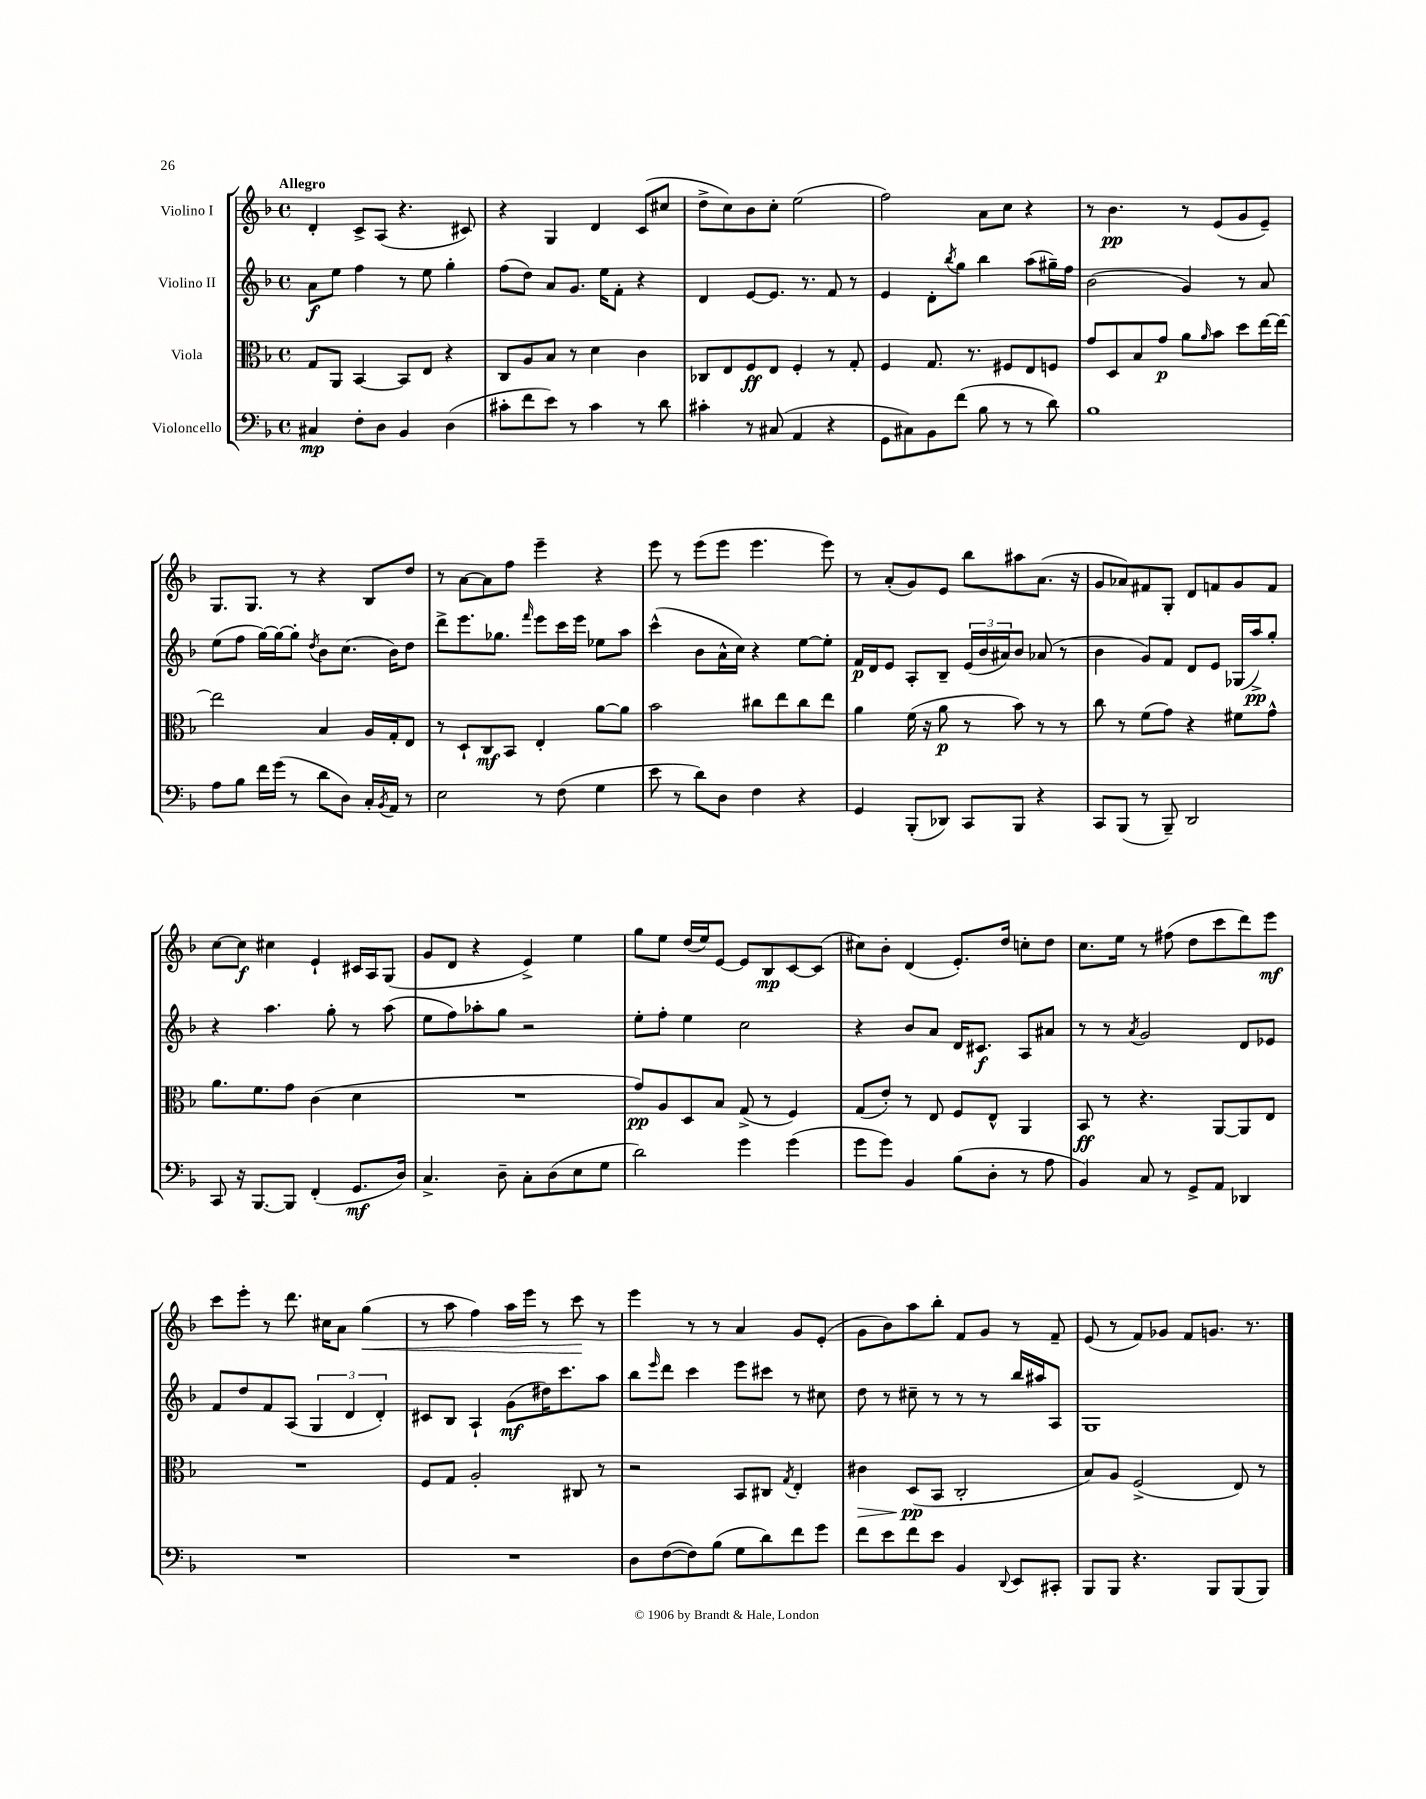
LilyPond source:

<<
\new StaffGroup <<
\new Staff = "s0" \with { instrumentName = "Violino I" } {
    \clef treble \key f \major \defaultTimeSignature \time 4/4 \tempo "Allegro"
    d'4-. c'8-> a8( r4. cis'8) |
    r4 g4 d'4 c'8( cis''8 |
    d''8-> c''8) bes'8 c''8-. e''2( |
    f''2) a'8 c''8 r4 |
    r8 bes'4.\pp r8 e'8( g'8 e'8--) |
    g8. g8. r8 r4 bes8 d''8 |
    r8 a'8~ a'8 f''8 e'''4-- r4 |
    e'''8 r8 e'''8( e'''8 e'''4. e'''8) |
    r8 a'8-.( g'8) e'8 bes''8 ais''8 a'8.( r16 |
    g'8 aes'8) fis'8 g8-. d'8 f'8 g'8 f'8 |
    c''8~ c''8\f cis''4 e'4-! cis'16 a16 g8( |
    g'8 d'8 r4 e'4->) e''4 |
    g''8 e''8 d''16( e''16) e'8~ e'8 bes8\mp c'8~ c'8( |
    cis''8) bes'8-. d'4( e'8.-.) d''16 c''8-. d''8 |
    c''8. e''16 r8 fis''8( d''8 c'''8 d'''8) e'''8\mf |
    c'''8 e'''8-. r8 d'''8. cis''16 a'8 g''4\<( |
    r8 a''8 f''4) a''16 e'''16 r8 c'''8\! r8 |
    e'''4 r8 r8 a'4 g'8 e'8-.( |
    g'8 bes'8) a''8 bes''8-. f'8 g'8 r8 f'8-- |
    e'8( r8 f'8) ges'8 f'8 g'8. r8. \bar "|." |
}
\new Staff = "s1" \with { instrumentName = "Violino II" } {
    \clef treble \key f \major \defaultTimeSignature \time 4/4
    a'8\f e''8 f''4 r8 e''8 g''4-. |
    f''8( d''8) a'8 g'8. e''16 f'8-. r4 |
    d'4 e'8~ e'8. r8. f'8 r8 |
    e'4 d'8-. \acciaccatura { bes''8 } g''8 bes''4 a''8( gis''16--) f''16 |
    bes'2( g'4) r8 a'8 |
    e''8( f''8 g''16~) g''16~ g''8-. \acciaccatura { d''8 } bes'8 c''8.( bes'16) d''8 |
    d'''8-> e'''8. ges''8. \grace { f'''16 } e'''8 c'''16 e'''16 ees''8 a''8 |
    c'''4-^( bes'8 a'16-^ c''16) r4 e''8~ e''8-. |
    f'16\p d'16 e'8 a8-. bes8-- \tuplet 3/2 { e'16( bes'16 ais'16) } bes'8 aes'8( r8 |
    bes'4 g'8) f'8 d'8 e'8 ges16( a''16->\pp) g''8-. |
    r4 a''4. g''8-. r8 a''8( |
    e''8 f''8) aes''8-. g''8 r2 |
    e''8-. f''8-. e''4 c''2 |
    r4 bes'8 a'8 d'16 cis'8.\f a8 ais'8 |
    r8 r8 \acciaccatura { a'8 } g'2 d'8 ees'8 |
    f'8 d''8 f'8 a8( \tuplet 3/2 { g4 d'4 d'4-.) } |
    cis'8 bes8 a4-! g'8\mf( dis''16) c'''8. a''8 |
    bes''8 \grace { e'''16 } d'''8 c'''4 e'''8 cis'''8 r8 cis''8 |
    d''8 r8 cis''8-- r8 r8 r8 bes''16 ais''16 a8 |
    g1 \bar "|." |
}
\new Staff = "s2" \with { instrumentName = "Viola" } {
    \clef alto \key f \major \defaultTimeSignature \time 4/4
    g8 a,8 bes,4~ bes,8 e8 r4 |
    c8 a8 bes8 r8 d'4 c'4 |
    ces8 e8 f8\ff e8 f4-. r8 g8-. |
    f4 g8. r8. fis8 e8 f8 |
    g'8 d8 bes8 g'8\p a'8 \grace { a'16 } bes'8 d''8 e''16~ e''16~ |
    e''2 bes4 a16 g16-. e8 |
    r8 d8-! c8\mf bes,8 e4-. a'8~ a'8 |
    bes'2 cis''8 e''8 cis''8 e''8 |
    a'4 f'16( r16 a'8\p r8 bes'8) r8 r8 |
    c''8 r8 f'8( g'8) r4 fis'8 g'8-^ |
    a'8. f'8. g'8 c'4( d'4 |
    R1 |
    g'8\pp) a8 d8 bes8 g8->( r8 f4) |
    g8( e'8-.) r8 e8 f8 e8-^ a,4 |
    bes,8\ff r8 r4. a,8~ a,8 e8 |
    R1 |
    f8 g8 a2-. cis8 r8 |
    r2 bes,8 cis8 \acciaccatura { g8 } e4-. |
    cis'4\> d8\pp\!( bes,8 c2-. |
    bes8) a8 f2->( e8) r8 \bar "|." |
}
\new Staff = "s3" \with { instrumentName = "Violoncello" } {
    \clef bass \key f \major \defaultTimeSignature \time 4/4
    cis4\mp f8-. d8 bes,4 d4( |
    cis'8-. f'8 e'8) r8 cis'4 r8 d'8 |
    cis'4-. r8 cis8( a,4 r4 |
    g,8 cis8) bes,8 f'8( bes8 r8 r8 d'8) |
    bes1 |
    a8 bes8 f'16 g'16( r8 d'8 d8) c16-. \acciaccatura { bes,8 } a,16 r8 |
    e2 r8 f8( g4 |
    e'8 r8 d'8) d8 f4 r4 |
    g,4 bes,,8-.( des,8) c,8 bes,,8 r4 |
    c,8 bes,,8( r8 bes,,8--) d,2 |
    c,8 r16 bes,,8.~ bes,,8 f,4-.( g,8.\mf d16) |
    c4.-> d8-- c8-. d8( e8 g8 |
    d'2) g'4 g'4( |
    g'8 g'8) bes,4 bes8( d8-. r8 a8 |
    bes,4) c8 r8 g,8-> a,8 des,4 |
    R1 |
    R1 |
    d8 f8~( f8) bes8( g8 d'8) f'8 g'8 |
    f'8 e'8 f'8 e'8 bes,4 \appoggiatura { d,8 } e,8 cis,8-. |
    bes,,8 bes,,8 r4. bes,,8 bes,,8( bes,,8) \bar "|." |
}
>>
>>
\layout { \context { \Score \remove "Bar_number_engraver" } }
